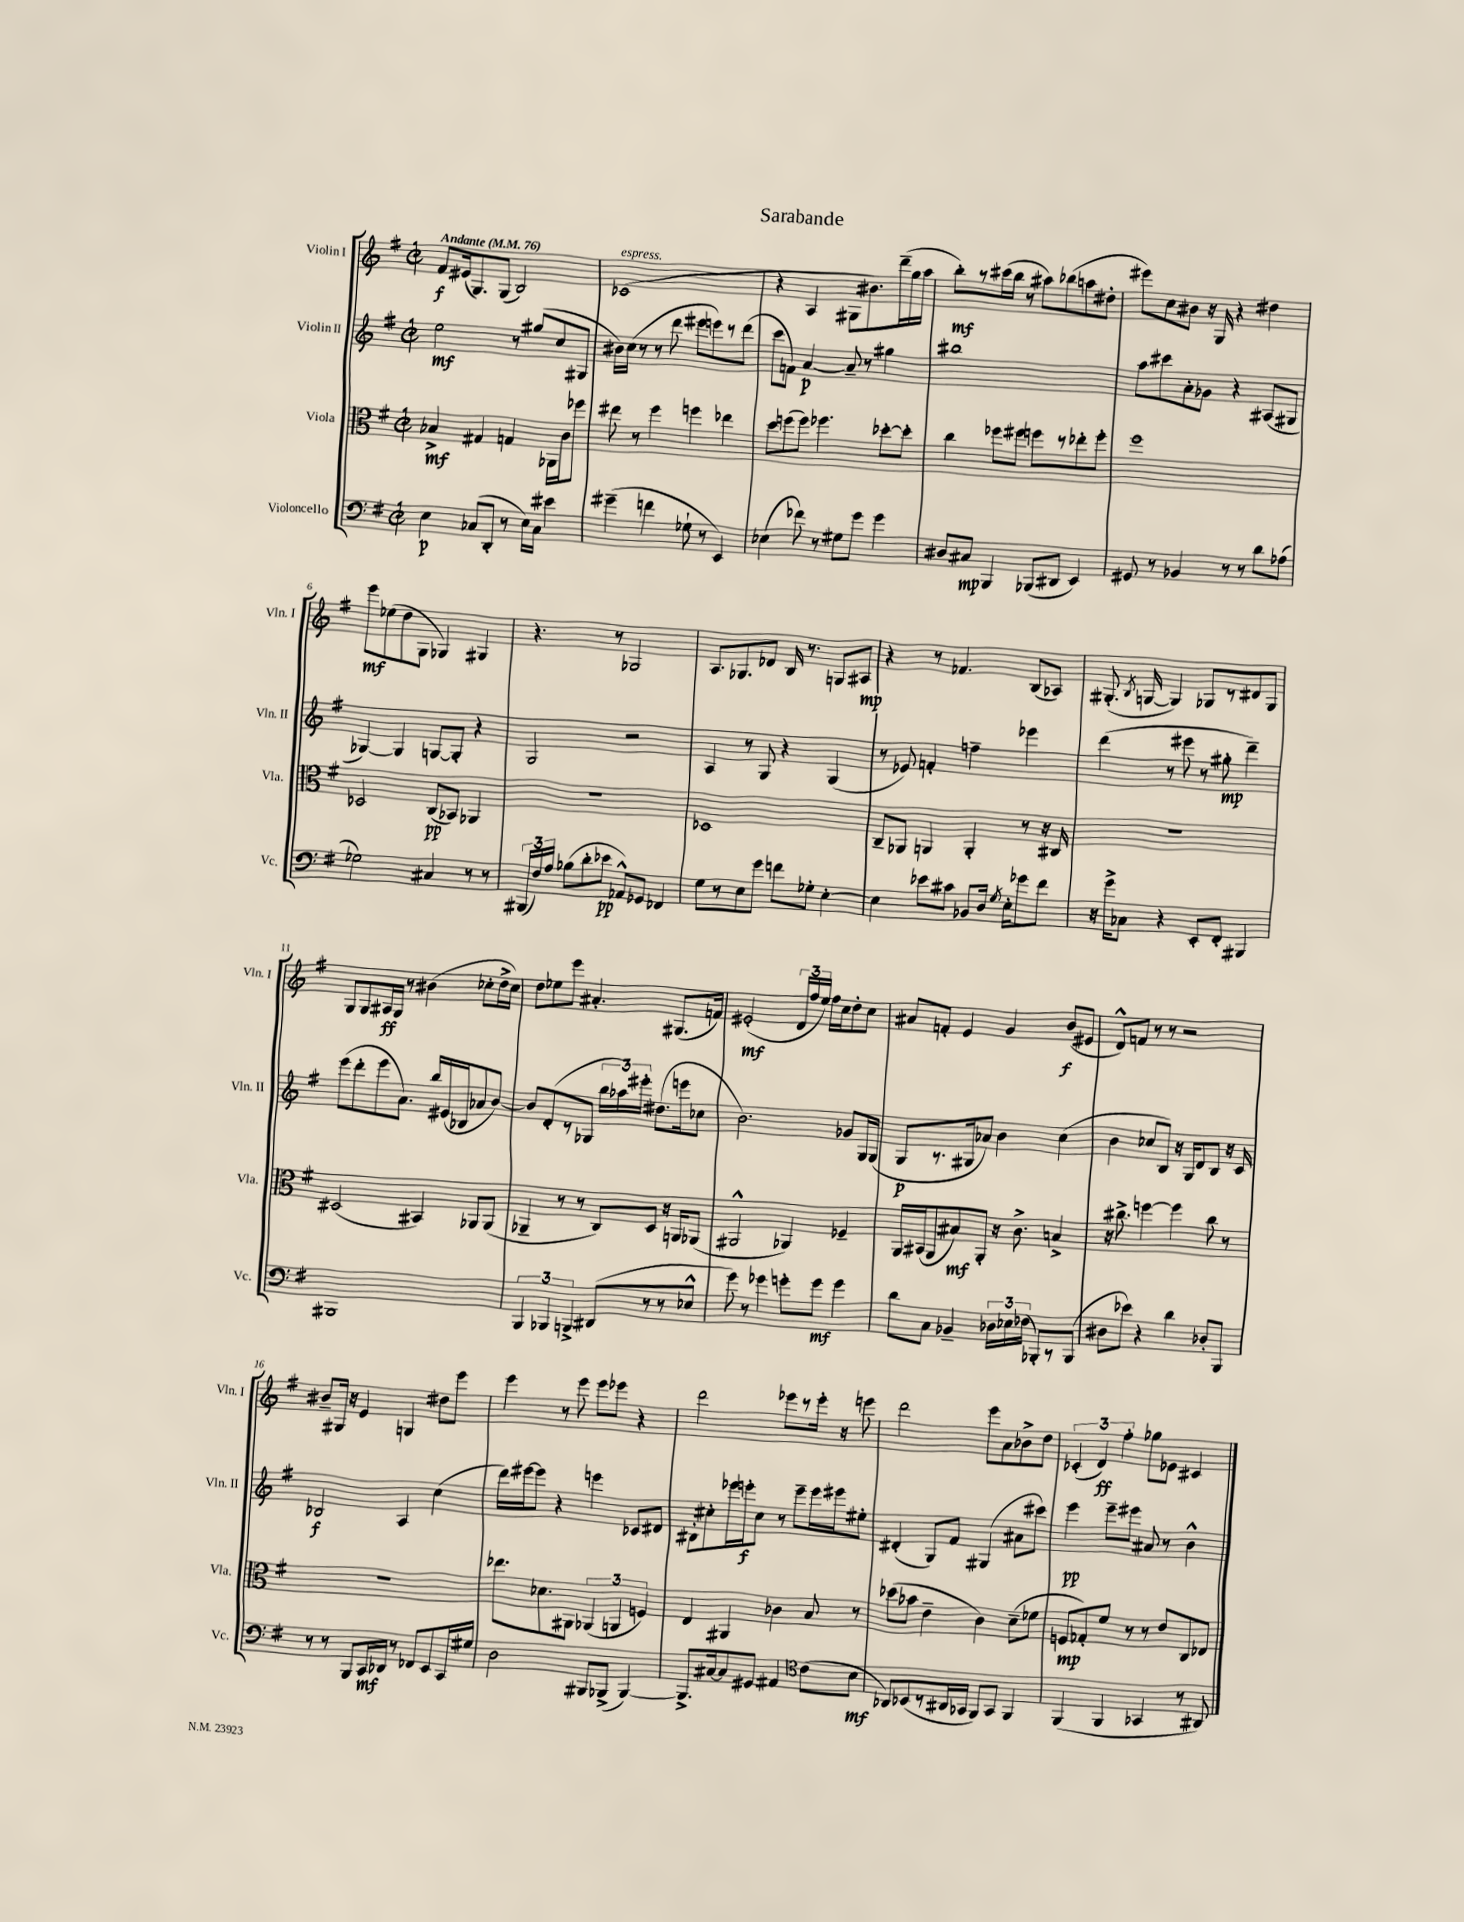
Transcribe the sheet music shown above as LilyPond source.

\header { title = "Sarabande" }
<<
\new StaffGroup <<
\new Staff = "s0" \with { instrumentName = "Violin I" shortInstrumentName = "Vln. I" } {
    \clef treble \key g \major \defaultTimeSignature \time 2/2 \tempo "Andante" 4 = 76
    \autoBeamOff fis'8[\f eis'16( g8.) g8]( b2) |
    ces'1^\markup { \italic "espress." }( |
    r4 a4 gis8[ bis'8.) d'''16--( g''16 a''16] |
    b''8[-.\mf) r8 cis'''16( b''16] r8 ais''8[) bes''8( a''8 dis''8]-. |
    eis'''8[) c''8 bis'8] r16 g16 r4 dis''4 |
    e'''8[\mf ees''8( d''8 g8] ges4) gis4 |
    r4. r8 ges2 |
    a8.[ ges8. des'8] b16 r8. g8[ ais8]\mp |
    r4 r8 fes'4. b8[( aes8]) |
    gis8.-.( \acciaccatura { b8 } g16~ g4) ges8[ r8 dis'8 ges8] |
    g8[ g8 ais16\ff g16] r8 bis'4( ces''8[-. d''16-> ces''16]) |
    d''8[ ees''8 e'''8] ais'4.-. gis8.[( f'16]) |
    eis'2-.\mf( \tuplet 3/2 { d'16[ fis''16 e''16]) } fis''16[ c''16 d''8-. c''8] |
    ais'8[ f'8]-. e'4 g'4 b'8[\f( eis'8] |
    d'8[-^) f'8] r8 r8 r2 |
    bis'8[-- gis16] r16 e'4 g4 dis''8[ e'''8] |
    e'''4 r8 e'''8 e'''8[ ees'''8] r4 |
    d'''2 ees'''8[ r8 ees'''16]-. r16 e'''8 |
    d'''2 e'''8[ a'8 bes'8-> d''8] |
    \tuplet 3/2 { ces'4-.( d'4\ff) fis''4-. } ges''8[ ees'8] cis'4 \bar "|." |
}
\new Staff = "s1" \with { instrumentName = "Violin II" shortInstrumentName = "Vln. II" } {
    \clef treble \key g \major \defaultTimeSignature \time 2/2
    \autoBeamOff e''2\mf r8 gis''8[( c''8 gis8] |
    bis'16[) c''16]( r8 r8 d'''8 eis'''8[ e'''8) r8 d'''8]( |
    c'''8[ f'8]) a'4~\p a'8-- r8 gis''4 |
    bis''1 |
    a''8[ cis'''8 a'8-. ges'8] r4 ais8[( gis8] |
    ges4~) ges4 g8[~ g8]-. r4 |
    g2 r2 |
    a4 r8 g8 r4 g4( |
    r8 ees'8) f'4-. f''4-- ees'''4 |
    d'''4( r8 eis'''8 r8 gis''8-.\mp d'''4--) |
    e'''8[( d'''8-. e'''8 a'8.]) b''16[ eis'16( bes16 aes'8 b'8]~) |
    b'8[ d'8-.( r8 ges8] \tuplet 3/2 { b''16[ aes''16) eis'''16]-. } dis''8.[( e'''16 ces''8] |
    b'2.) ges'8[ g16 g16]( |
    g8[\p r8. gis16 aes'8]) b'4 c''4( |
    b'4 ces''8[ b8]) r16 g16[ d'8 b8] r16 c'16 |
    bes2\f a4 c''4( |
    d'''16[) eis'''16~ eis'''8] r4 e'''4 ces'8[ dis'8] |
    bis8[-. cis''8-. ees'''16 e'''16-.\f cis''8] r8 e'''8[-- e'''16 eis'''16 eis''8]-. |
    dis'4-.( g8[) fis'8] gis4( ais'8[ cis'''8]) |
    e'''4\pp e'''8[-- eis'''8] ais'8 r8 b'4-^ \bar "|." |
}
\new Staff = "s2" \with { instrumentName = "Viola" shortInstrumentName = "Vla." } {
    \clef alto \key g \major \defaultTimeSignature \time 2/2
    \autoBeamOff bes4->\mf gis4 g4 aes,16[ c'16 fes''8] |
    eis''8 r8 fis''4 f''4 ees''4 |
    d''8[ f''8( f''8]) fes''4. des''8[~-. des''8]-. |
    c''4 fes''8[ fis''8] f''8[ r8 ees''8-. f''8]-. |
    fis''1 |
    des2 c8[\pp( bes,8]) aes,4 |
    R1 |
    des1 |
    c8[-- aes,8] a,4 a,4-. r8 r16 cis16 |
    r1 |
    dis2( bis,4) aes,8[ aes,8]( |
    aes,4-- r8 r8 c8[) d8] r16 a,16[ aes,8]( |
    ais,2-^ aes,4) fes4-- |
    a,16[ bis,16( a,8 bis8\mf) a,8]-. r16 c'8.-> b4-> |
    r16 cis''8.-> f''4~ f''4 cis''8 r8 |
    R1 |
    ees''8.[ des'8. ais,8] \tuplet 3/2 { aes,4( a,4 f4) } |
    e4 ais,4 ces'4 b8 r8 |
    des''8[( bes'8] e'4-- c'4) d'8[--( fes'8] |
    f8[\mp ges8-.) fis'8] r8 r8 e'8[ c8 ees8] \bar "|." |
}
\new Staff = "s3" \with { instrumentName = "Violoncello" shortInstrumentName = "Vc." } {
    \clef bass \key g \major \defaultTimeSignature \time 2/2
    \autoBeamOff e4\p ces8[( d,8]-. r8 e16[) ces16] eis'4 |
    gis'4--( f'4 ges8-! r8 e,4) |
    ees4( fes'8) r8 gis8[ g'8] g'4 |
    dis8[ cis8]\mp b,,4 bes,,8[( dis,8] e,4) |
    gis,8 r8 bes,4 r8 r8 d'8[ aes8]( |
    ges2) cis4 r8 r8 |
    \tuplet 3/2 { bis,,16[( fis16) a16] } bes8[( d'8-. ees'8]\pp aes,8[-^) ges,8] fes,4 |
    g8[ r8 e8 g'8] f'8[ ges8]-. e4~-. |
    e4 ees'8[ cis'8] bes,8[ d16] \acciaccatura { g8 } e16[-. ges'8 fis'8] |
    r16 g'16[-> ces8] r4 e,8[-. fis,8]-. bis,,4 |
    bis,,1 |
    \tuplet 3/2 { b,,4 bes,,4 b,,4-> } dis,8[( r8 r8 ees8]-^ |
    g'8) r8 ges'4 g'8[-. g'8]\mf g'4 |
    d'8[ c8] bes,4-- \tuplet 3/2 { des16[ ees16 fes16]( } bes,,8[-.) r8 bes,,8]( |
    dis8[ ees'8]) r4 d'4 des8[-. b,,8] |
    r8 r8 b,,8[ c,16\mf des,16] r8 fes,8[ e,8 c,16 gis16] |
    d2 bis,,8[ bes,,8]->( bes,,4~) |
    bes,,8.[-> cis16~ cis8 gis,8] ais,4 \clef tenor c'8[( b8]\mf |
    aes,8[) bes,8( r8 ais,16 ges,16] fis,8[) ges,8] fis,4 |
    fis,4( fis,4 ges,4 r8 ais,8) \bar "|." |
}
>>
>>
